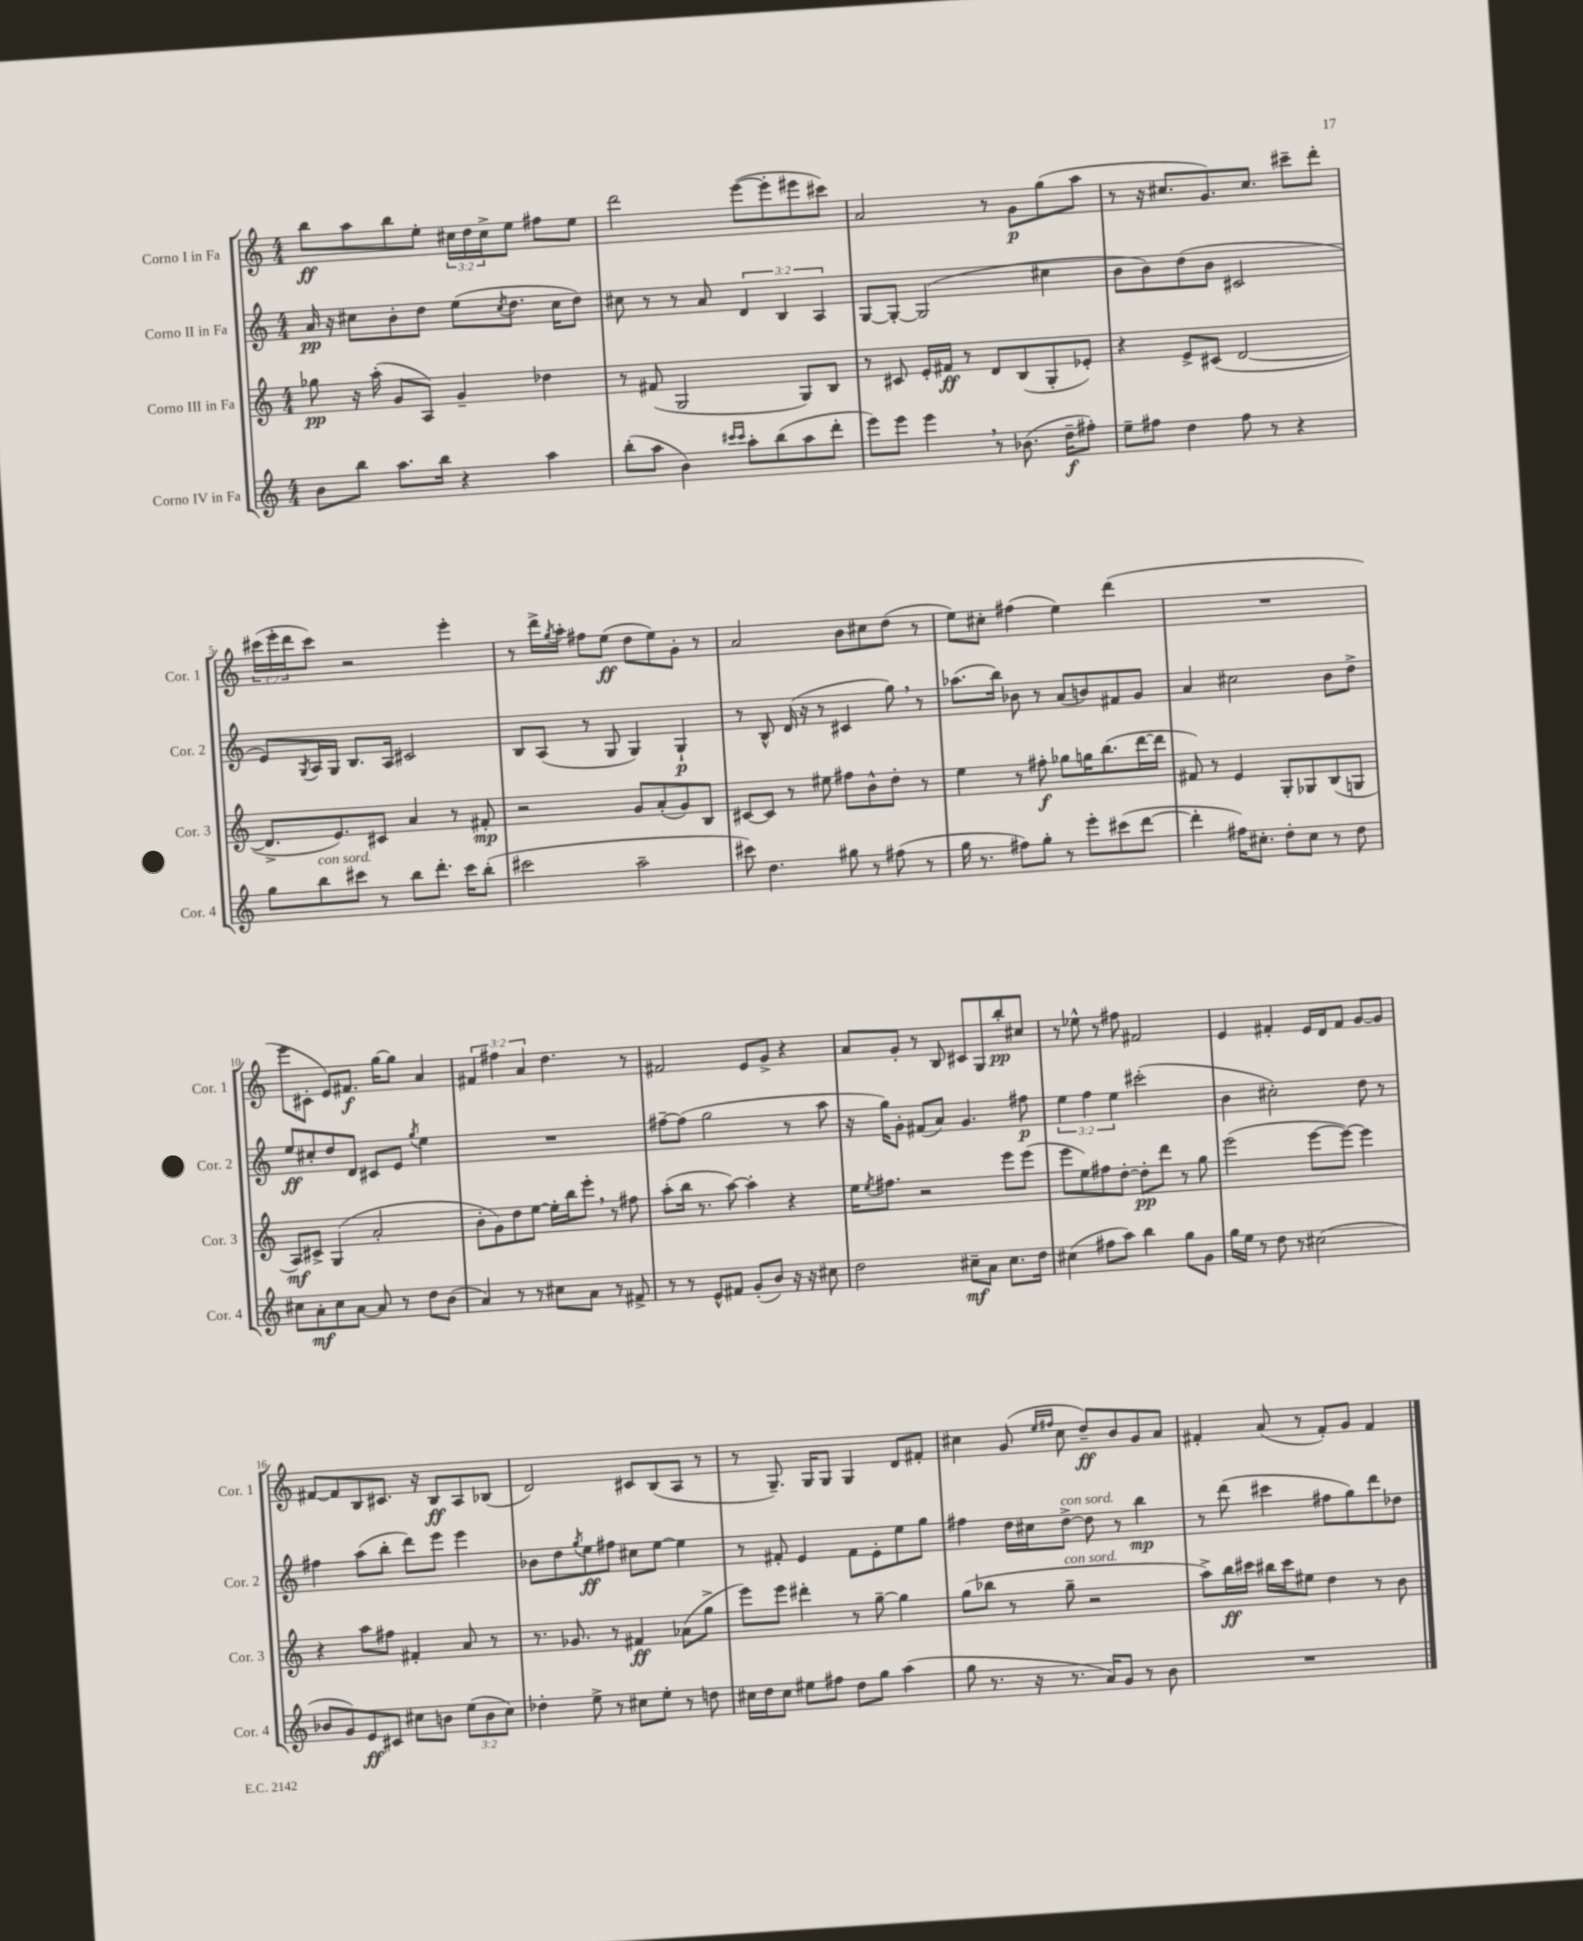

**kern	**kern	**kern	**kern
*staff4	*staff3	*staff2	*staff1
*clefG2	*clefG2	*clefG2	*clefG2
*k[]	*k[]	*k[]	*k[]
*M4/4	*M4/4	*M4/4	*M4/4
8b	8gg-	16a	8bb
.	.	16r	.
8bb	16r	8cc#	8aa
.	(16aa'	.	.
8.aa	8g	8b'	8bb
.	8A)	8dd	8ee'
16bb	.	.	.
4r	4g~	(8ee	24cc#
.	.	.	24dd
.	.	.	24cc#^
.	.	8qcc#	.
.	.	8.dd	8ee
4aa	4dd-	.	8ff#
.	.	16cc#	.
.	.	8dd)	8ee
=	=	=	=
(8bb'	8r	8cc#	2ddd
8aa	(8f#	8r	.
4b)	2G	8r	.
.	.	8a	.
16qqccc#	.	.	.
16qqccc#	.	.	.
8aa'	.	6d	([8eee
(8bb	.	.	8eee']
.	.	6B	.
8aa	8G)	.	8eee#
.	.	6A	.
8ddd'	8B	.	8ccc#)
=	=	=	=
8eee)	8r	[8G	2a
8eee	8c#	8G'_	.
4eee	16e'	(2G]	.
.	16f#	.	.
.	8r	.	.
8r	8d	.	8r
(8.b-	(8B	.	8g
.	8G'	4cc#	(8gg
16dd~	.	.	.
8ff#')	8e-')	.	8aa
=	=	=	=
8ee~	4r	8b	8r
8ff#	.	8b)	16r
.	.	.	8.cc#
4dd	8e^	(8dd	.
.	(8c#	8b	8.g)
8ff#	[2d	2c#	.
.	.	.	8.cc#
8r	.	.	.
4r	.	.	8ccc#~
.	.	.	8ddd'
=	=	=	=
8gg	8.d^]	8e)	(24ccc#
.	.	.	24eee'
.	.	.	24ddd
.	.	8qG	.
8bb	.	16A	8ccc#)
.	8.e)	16G	.
8ccc#	.	8.B	2r
8r	8c#	.	.
.	.	16A	.
8bb	4a	2c#	.
8.ddd'	.	.	.
.	8r	.	4eee'
16ccc#	.	.	.
(8bb'	8f#'	.	.
=	=	=	=
2ccc#	2r	8B	8r
.	.	(8A	16ddd^
.	.	.	8qgg
.	.	.	16aa'
.	.	8r	8ff#
.	.	8G	(8ee
2aa~	8g	4G)	8dd
.	(8a'	.	8ee)
.	8g)	4G`	8g'
.	8B	.	8r
=	=	=	=
8ccc#)	[8c#	8r	2a
4.dd	8c#]	8B^^	.
.	8r	(16d	.
.	.	16r	.
.	8ee#	8r	.
8gg#	8ff#	4c#	8b
8r	8b^^	.	8cc#
(8ff#	8dd'	8gg)	(8dd
8r	8r	8r	8r
=	=	=	=
16gg	4ee	(8.aa-	8ee)
8.r	.	.	.
.	.	.	8cc#'
.	.	16bb)	.
8ff#)	8r	8b-	(4ff#
8gg'	8ff#'	8r	.
8r	8gg-	(8a	4ee)
8eee'	16gg	8b)	.
.	(8.bb	.	.
(8ccc#	.	8f#	(4ddd
[8ddd	[16ddd	8g	.
.	16ddd]	.	.
=	=	=	=
4ddd']	8f#)	4a	1r
.	8r	.	.
16ff#)	4e	2cc#	.
8.cc#'	.	.	.
8dd'	8G'	.	.
8cc#	8G-	.	.
8r	(8B	8b	.
8dd	8G	8dd^	.
=	=	=	=
8cc#	8A)	8ee	8eee
8a'	8c#^	8cc#'	8c#'
8cc#	(4G	8dd	8e)
[8a	.	8d	8.f#
8a]	2a'	8c#	.
.	.	.	[16gg
8r	.	8e	8gg]
.	.	8qgg	.
8dd	.	4ee	4a
(8b	.	.	.
=	=	=	=
4a)	8b'	1r	6f#
.	8g)	.	.
.	.	.	6ff#
8r	8dd	.	.
.	.	.	6a
8r	[8ee	.	.
8cc#	16ee']	.	4.dd
.	16bb	.	.
8a	8eee'	.	.
8r	8r	.	.
8f#^	8ff#	.	8r
=	=	=	=
8r	(8aa'	[8ff#~	2f#
8r	16bb	(8ff#]	.
.	8.r	.	.
8e^^	.	2gg	.
8f#	[8aa)	.	.
(8g'	4aa']	.	8e
8b)	.	.	8g^
16r	4r	8r	4r
16r	.	.	.
8cc#	.	8aa	.
=	=	=	=
2dd	16ee	16r	8a
.	8qee	.	.
.	8.ff#	16gg)	.
.	.	8g'	8g'
.	2r	(8f#	8r
.	.	8a)	8B
8cc#~	.	4.g	8c#
8a	.	.	8G
8.cc#	8eee	.	8bb'
.	(8eee	8ff#	8cc#
16dd	.	.	.
=	=	=	=
(4cc#	8eee	6ee	8r
.	8ee)	.	8ee-^^
.	.	6ff	.
8ff#	8ff#	.	8r
.	.	6ee	.
8aa)	[8dd'	.	8ff#
4bb	8dd']	(2ccc#'	2f#
.	8ddd	.	.
8gg	8r	.	.
8g	8gg	.	.
=	=	=	=
16gg	(2eee	4b	4e
16ee	.	.	.
8r	.	.	.
8dd	.	2cc#')	4f#'
8r	.	.	.
(2cc#	[8eee	.	16e
.	.	.	16d
.	8eee_)	.	8f#
.	4eee]	8dd	[8g
.	.	8r	8g]
=	=	=	=
8b-	4r	4ff#	[8f#
8g)	.	.	8f#]
8e	8aa	(8aa	8B
8c#	8ff#	8bb'	8.c#
8cc#	4f#'	8ddd)	.
.	.	.	16r
8b	.	8eee	8B
(12ee	8a	4eee	8A
12b	.	.	.
.	8r	.	(8B-
12cc#)	.	.	.
=	=	=	=
4dd-'	8.r	8b-	2d)
.	.	8dd	.
.	8.g-	.	.
.	.	8qgg	.
8ee^	.	8ee	.
8r	8r	8ff#	.
8cc#	4f#	8cc#	8c#
8ee'	.	[8ee	(8B
8r	(8a-	4ee]	8A
8dd	8gg^	.	8r
=	=	=	=
16cc#	8eee)	8r	8r
16dd	.	.	.
8cc#	8eee	8f#'	8.G~)
8ee#	4ddd#'	4e	.
.	.	.	16G
8ff#	.	.	8G
8dd	8r	8f#	4G
8gg	[8gg~	8e'	.
(4aa	4gg]	8ee	8d
.	.	8gg	8f#'
=	=	=	=
8gg	(8gg	4ff#	4cc#
8.r	8bb-	.	.
.	8r	16dd	(8g
16r	.	16cc#	.
.	.	.	16qqee
.	.	.	16qqff#
8.r	8gg~	[8dd^	8cc#
.	2r	8dd]	8dd~)
16a)	.	.	.
8g	.	8r	8b
8r	.	4bb	8g
8b	.	.	8a
=	=	=	=
1r	8aa^)	8r	4f#'
.	16bb	(8ddd	.
.	16ccc#	.	.
.	16bb#	4ccc#	(8a
.	16ccc#	.	.
.	8ee#	.	8r
.	4dd	8ff#	8f#')
.	.	8gg)	8g
.	8r	8ddd	4f#
.	8b	8dd-	.
==	==	==	==
*-	*-	*-	*-
